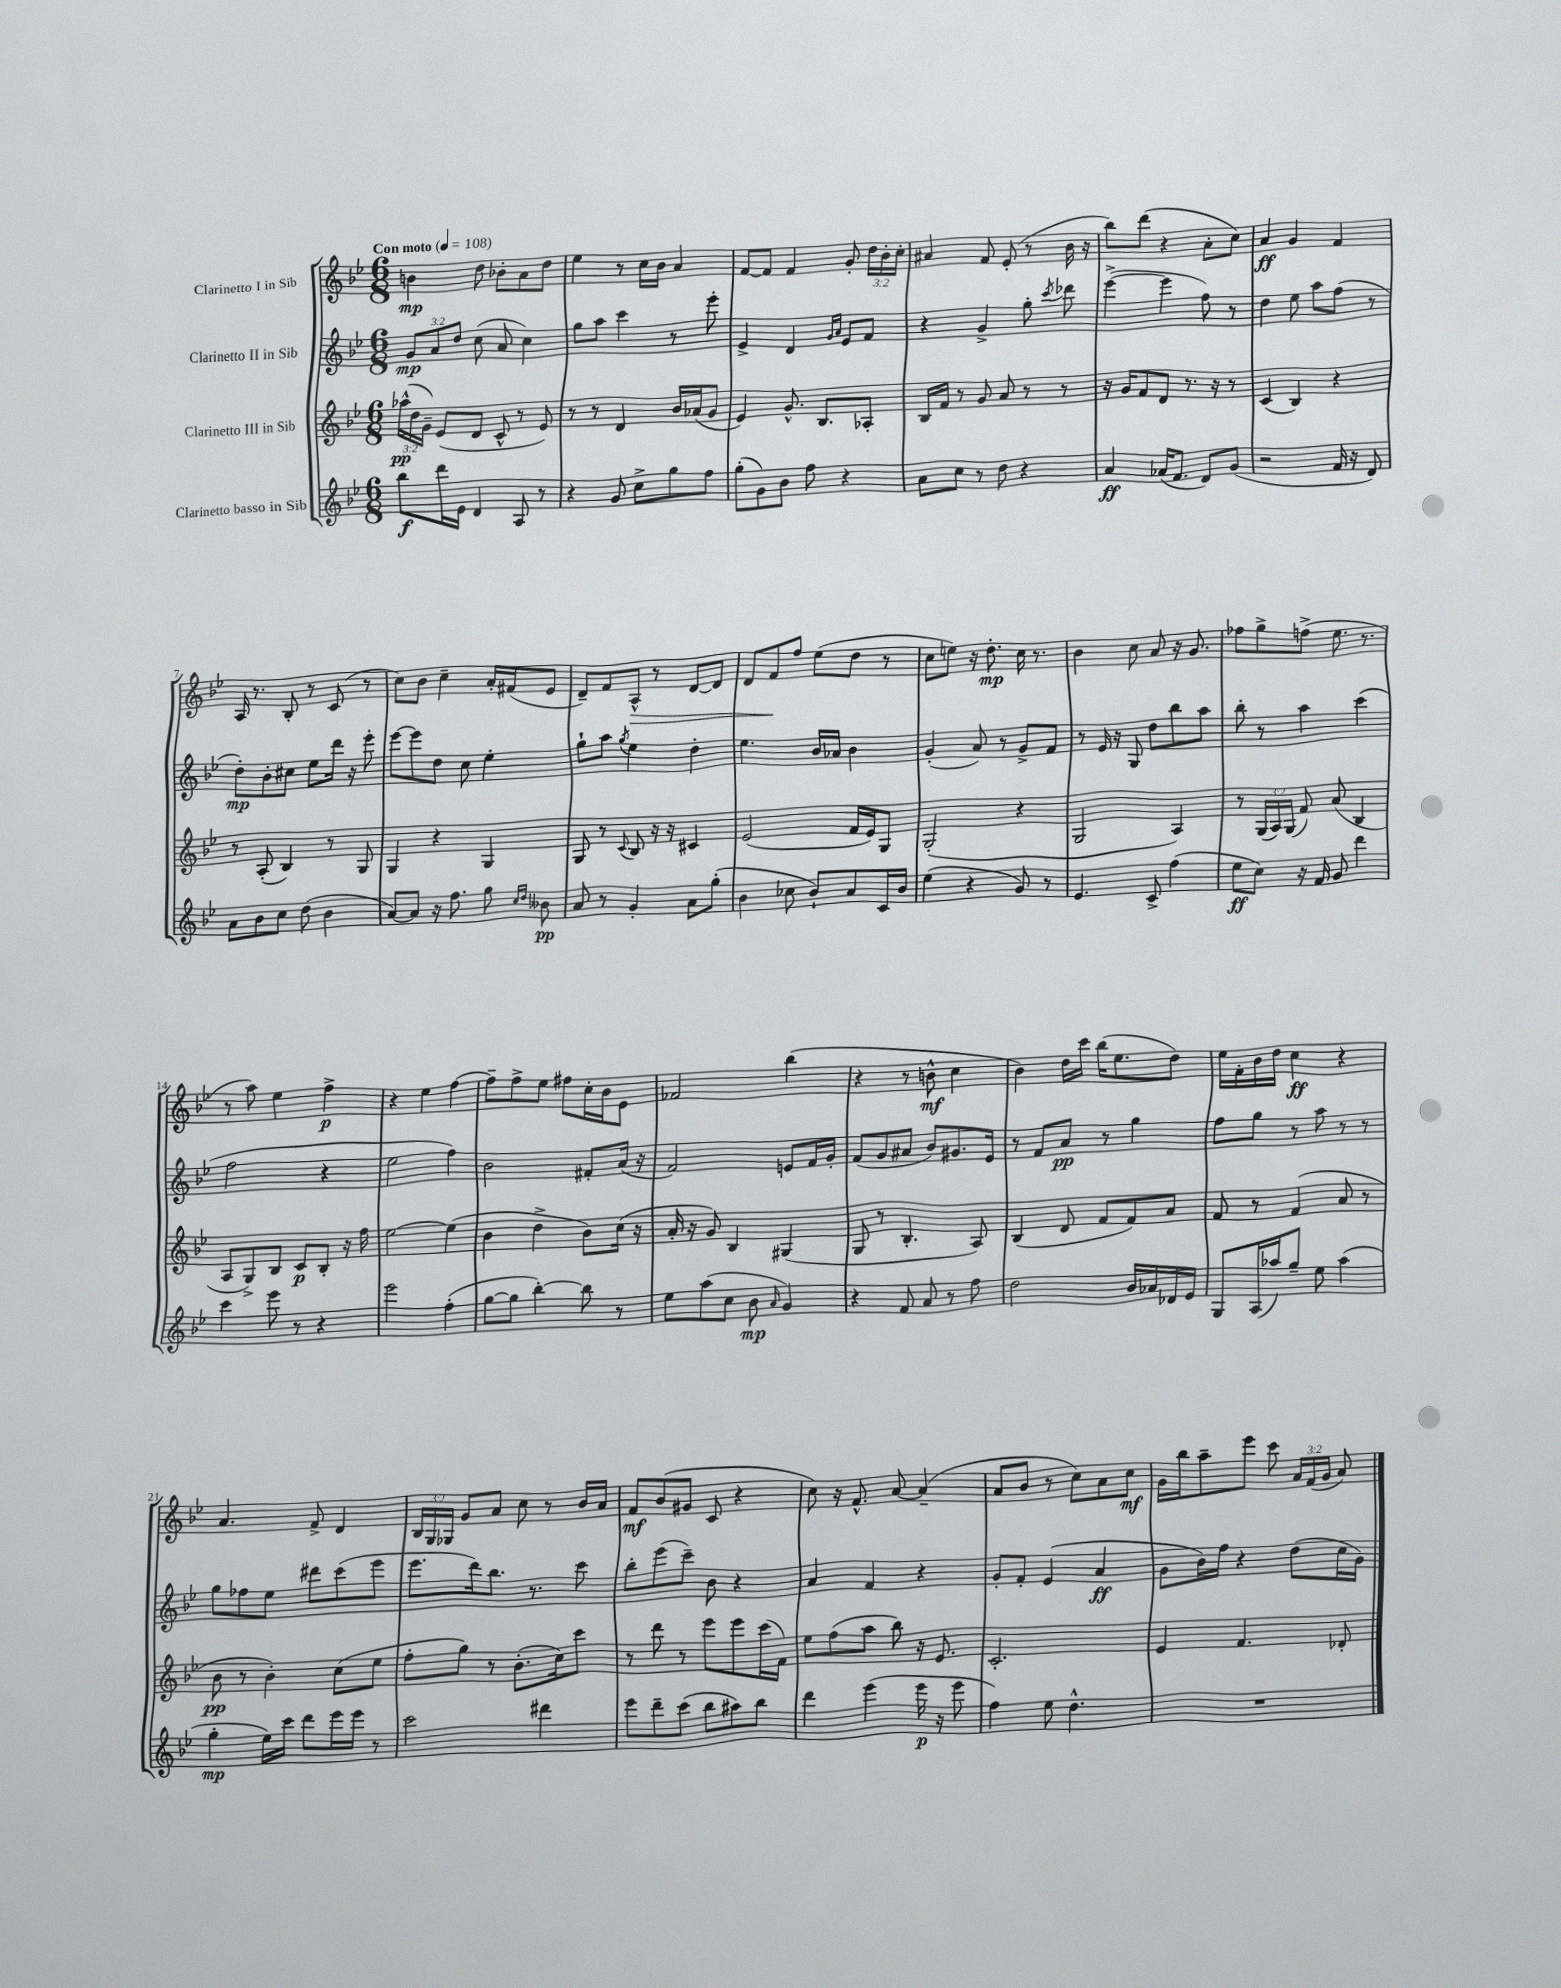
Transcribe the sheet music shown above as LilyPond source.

<<
\new StaffGroup <<
\new Staff = "s0" \with { instrumentName = "Clarinetto I in Sib" } {
    \clef treble \key bes \major \numericTimeSignature \time 6/8 \override Staff.TupletNumber.text = #tuplet-number::calc-fraction-text \tempo "Con moto" 4 = 108
    \autoBeamOff b'4\mp d''8 bes'8[-. a'8 d''8] |
    ees''4 r8 c''16[ bes'16] a'4 |
    f'8[~ f'8] f'4 g'8-. \tuplet 3/2 { d''16[ bes'16-. c''16]-. } |
    ais'4 f'8 ees'8-.( r8 bes'16 r16 |
    bes''8[) d'''8]( r4 a'8[-. c''8]) |
    a'4\ff g'4 f'4 |
    a16 r8. bes8-. r8 c'8( r8 |
    c''8[) bes'8] c''4-- a'16[-. fis'16( ees'8] |
    d'8[--) f'8 a8]-^\> r8 d'8[~ d'8] |
    d'8[ f'8\! f''8] ees''8[( d''8] r8 |
    c''8[ e''8]) r16 d''8.-.\mp c''16 r8. |
    bes'4 c''8 a'8 r16 g'8. |
    fes''8[ g''8-> f''8]->( ees''8. r8. |
    r8 a''8) ees''4 f''4->\p |
    r4 ees''4 f''4~ |
    f''8[-- f''8-> ees''8] fis''8[ c''16-. bes'16 ees'8] |
    fes'2 bes''4( |
    r4 r8 b'8-^\mf c''4 |
    bes'4) d''16[ c'''16] bes''16[( ees''8. d''8]) |
    ees''16[ f'16-. bes'16 d''16] c''4\ff r4 |
    a'4. f'8-> d'4 |
    \tuplet 3/2 { bes16[ g16 ges16] } g'8[ a'8] c''8 r8 bes'16[ a'16] |
    f'8[\mf bes'8( gis'8] c'8 r4 |
    c''8) r16 f'8.-^ a'8~ a'4--( |
    a'8[ bes'8] r8 c''8[) a'8 c''8]\mf |
    g'16[ bes''16 a''8-- ees'''8] c'''8 \tuplet 3/2 { a'16[ f'16( g'16] } a'8) \bar "|." |
}
\new Staff = "s1" \with { instrumentName = "Clarinetto II in Sib" } {
    \clef treble \key bes \major \numericTimeSignature \time 6/8 \override Staff.TupletNumber.text = #tuplet-number::calc-fraction-text
    \autoBeamOff \tuplet 3/2 { g'8[\mp a'8 d''8] } c''8( a'8 c''4) |
    g''8[ a''8] c'''4 r8 ees'''8-. |
    ees'4-> d'4 \grace { g'16[ a'16] } ees'8[ f'8] |
    r4 g'4-> g''8-. \acciaccatura { c'''8 } des'''8 |
    ees'''4~->( ees'''4 f''8) r8 |
    d''4 ees''8 a''8[ f''8]( r8 |
    d''8[-.\mp) bes'8-. cis''8] ees''8[ d'''16] r16 ees'''8-. |
    ees'''8[~ ees'''8 d''8] c''8 ees''4-. |
    g''8[-! a''8] \acciaccatura { g''8 } ees''4 d''4-. |
    ees''4. bes'16[ aes'16] bes'4 |
    g'4-.( a'8) r8 g'8[-> f'8] |
    r8 ees'16 r16 g8 d''8[ bes''8 a''8] |
    bes''8-. r8 a''4 c'''4( |
    f''2 r4 |
    ees''2 f''4) |
    bes'2 fis'8[-. a'16]( r16 |
    f'2) e'8[ f'16 g'16]-. |
    f'8[( g'8 ais'8] bes'8[) gis'8. ees'16] |
    r8 f'8[ a'8]\pp r8 g''4 |
    f''8[ g''8] r8 a''8 r8 r8 |
    g''8[ fes''8 ees''8] dis'''8[ c'''8( ees'''8] |
    ees'''8.[ d'''16) bes''8.] r8. c'''8 |
    bes''8[-. ees'''8( c'''8]--) bes'8 r4 |
    a'4 f'4 r4 |
    g'8[-. f'8]-. ees'4( a'4\ff |
    g'8[ bes'16) f''16] r4 d''8[( c''16 g'16]) \bar "|." |
}
\new Staff = "s2" \with { instrumentName = "Clarinetto III in Sib" } {
    \clef treble \key bes \major \numericTimeSignature \time 6/8 \override Staff.TupletNumber.text = #tuplet-number::calc-fraction-text
    \autoBeamOff \tuplet 3/2 { aes''16[-^\pp( d''16 g'16]--) } ees'8[( d'8] c'8-^ r8 ees'8) |
    r8 r8 d'4 bes'16[ aes'16( g'8] |
    ees'4) g'8.-^ bes8.[ aes8]-. |
    bes16[ f'16] r8 g'8 a'8 r8 r8 |
    r16 g'16[ f'8 d'8] r8. r16 r8 |
    c'4( bes4) r4 |
    r8 a8-.( bes4) r8 g8 |
    g4 r4 g4 |
    g8 r8 \appoggiatura { c'8 } bes8 r16 r16 cis'4 |
    ees'2( f'16[ ees'16) g8] |
    g2-.( r4 |
    g2 a4) |
    r8 \tuplet 3/2 { g16[( a16) g16]( } f'8) a'8( bes4 |
    a8[ g8->) bes8] c'8[\p bes8]-. r16 f''16 |
    ees''2~ ees''4( |
    bes'4 d''4-> bes'8[) c''16]( r16 |
    a'16-. r16 g'8) bes4 gis4( |
    g8 r8 bes4.-. a8) |
    bes4( d'8 f'8[ f'8) a'8] |
    f'8 r8 f'4( a'8 r8 |
    bes'8\pp r8 bes'4-.) c''8[( ees''8] |
    f''8[-. g''8]) r8 bes'8.[-.( c''16) c'''8] |
    r8 d'''8 r8 ees'''8[ ees'''8 c'''16( f'16]) |
    ees''8[ f''8( a''8] bes''8) r16 ees'8. |
    c'2.-. |
    ees'4 f'4. des'8-. \bar "|." |
}
\new Staff = "s3" \with { instrumentName = "Clarinetto basso in Sib" } {
    \clef treble \key bes \major \numericTimeSignature \time 6/8
    \autoBeamOff bes''8[\f d'''16 ees'16] d'4 a8 r8 |
    r4 g'8 c''8[-> g''8 f''8] |
    g''8[-.( g'8) bes'8] f''8 r4 |
    a'8[ c''8] r8 d''8 r4 |
    a'4\ff aes'16[( f'8.] d'8[) g'8]( |
    r2 f'16 r16 d'8) |
    a'8[ bes'8 c''8] d''8( bes'4 |
    a'8[~) a'8] r16 f''8. g''8 \grace { c''16[ d''16] } beses'8\pp |
    a'8 r8 g'4-. a'8[ g''8]-.( |
    bes'4 ces''8 bes'8[-!) a'8 c'16 bes'16] |
    ees''4( r4 g'8) r8 |
    ees'4. c'8-> f''4( |
    ees''8[\ff c''8]) r16 f'16 g'8 d'''4 |
    c'''4 ees'''8 r8 r4 |
    ees'''2 f''4-.( |
    g''8[~ g''8] bes''4~-.) bes''8 r8 |
    ees''8[ a''8( c''8] bes'8\mp \grace { a'16 } g'4) |
    r4 f'8 a'8 r8 f''8 |
    d''2 bes'16[ aes'16 des'16 ees'16] |
    g8[ a16( aes''16) g''8]-- ees''8 aes''4( |
    g''4-.\mp ees''16[) c'''16] d'''8[ ees'''16 ees'''16] r8 |
    c'''2 dis'''4 |
    ees'''8[ d'''8-- c'''8]( bes''8[ ais''8) bes''8] |
    d'''4 ees'''4( ees'''16\p r16 ees'''8 |
    f''4) ees''8 d''4.-^ |
    R2. \bar "|." |
}
>>
>>
